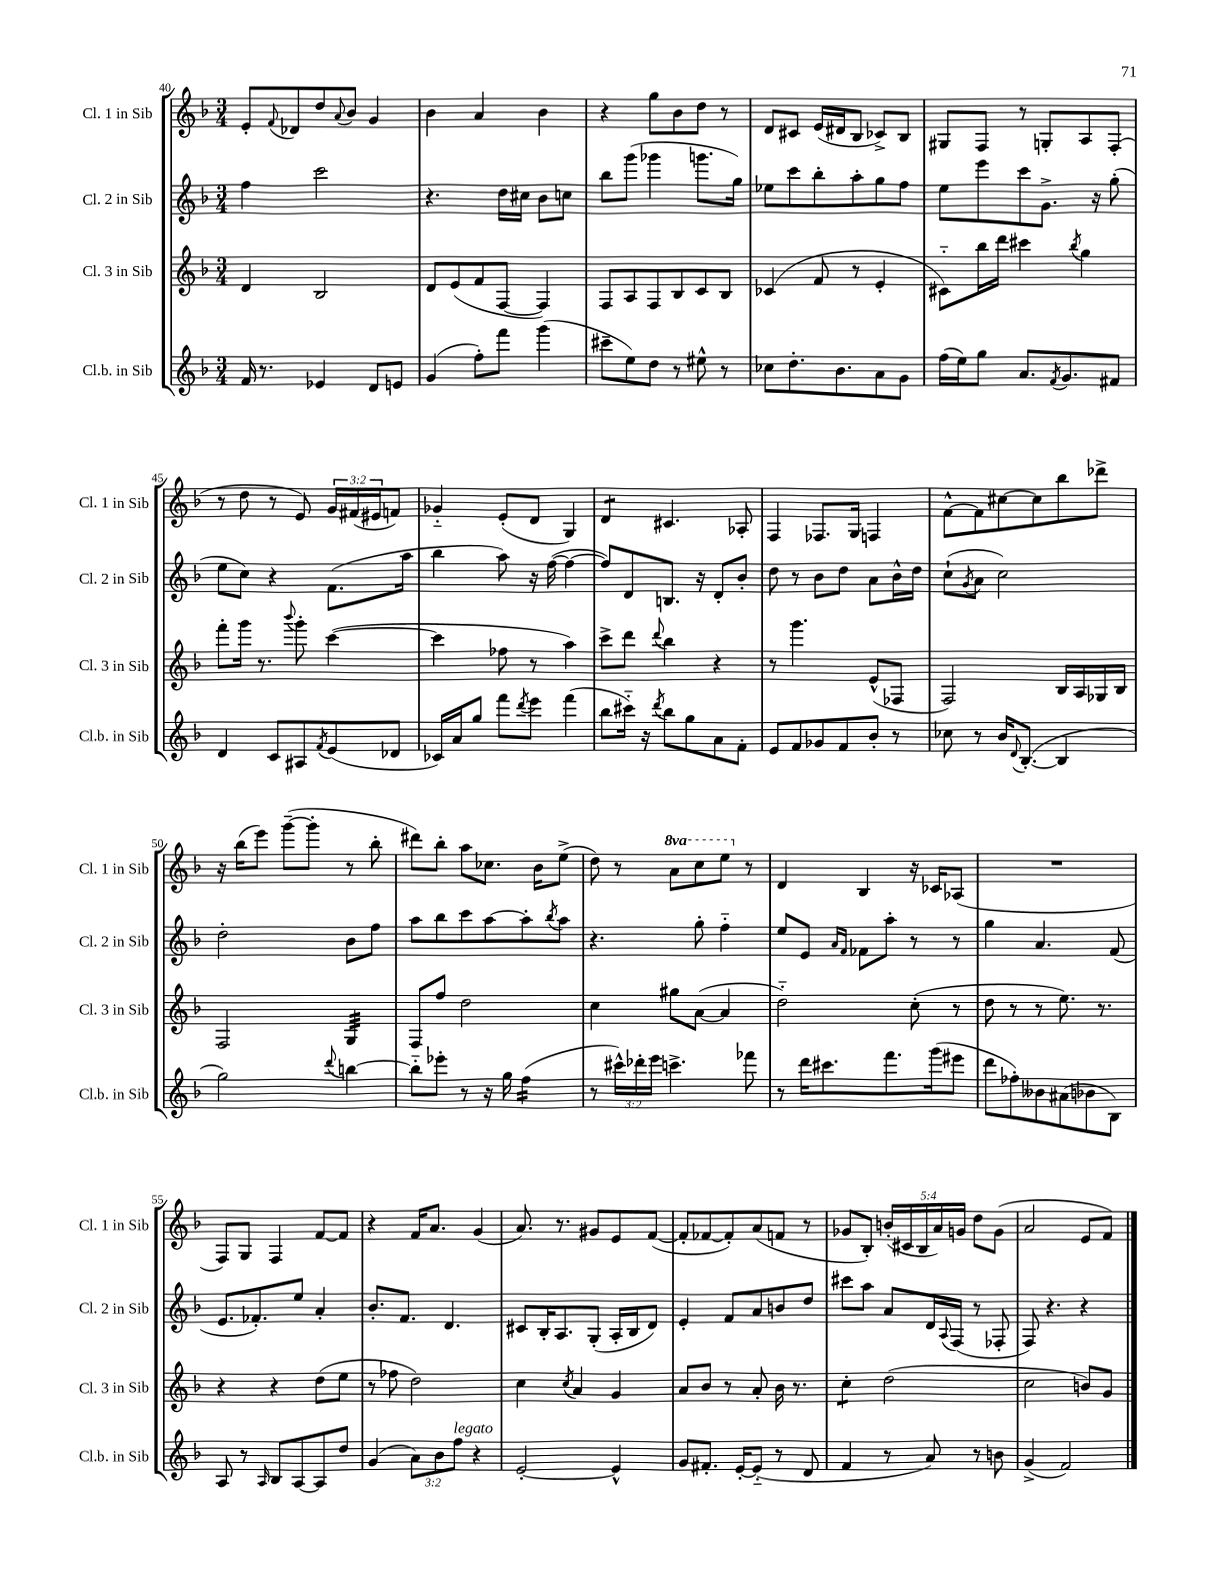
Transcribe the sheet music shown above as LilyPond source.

<<
\new StaffGroup <<
\new Staff = "s0" \with { instrumentName = "Cl. 1 in Sib" shortInstrumentName = "Cl. 1 in Sib" } {
    \clef treble \key f \major \numericTimeSignature \time 3/4 \override Staff.TupletNumber.text = #tuplet-number::calc-fraction-text \set Staff.ottavationMarkups = #ottavation-simple-ordinals
    e'8-. \appoggiatura { f'8 } des'8 d''8 \appoggiatura { a'8 } bes'8 g'4 |
    bes'4 a'4 bes'4 |
    r4 g''8 bes'8 d''8 r8 |
    d'8 cis'8 e'16( dis'16 bes8 ces'8->) bes8 |
    gis8 f8 r8 g8-. a8 f8-.( |
    r8 d''8 r8 e'8) \tuplet 3/2 { g'16 fis'16( eis'16 } f'8) |
    ges'4-_ e'8-.( d'8 g4) |
    d'4:8 cis'4. aes8-. |
    f4 fes8. g16 f4 |
    f'8~-^ f'8 cis''8~ cis''8 bes''8 des'''8-> |
    r16 bes''16( e'''8) g'''8~--( g'''8-. r8 bes''8-. |
    dis'''8) bes''8-. a''8 ces''8. bes'16 e''8->( |
    d''8) r8 \ottava #1 a''8 c'''8 e'''8 \ottava #0 r8 |
    d'4 bes4 r16 ces'16 aes8( |
    R2. |
    f8) g8 f4 f'8~ f'8 |
    r4 f'16 a'8. g'4( |
    a'8.) r8. gis'8 e'8 f'8~( |
    f'8-. fes'8~ fes'8-.) a'8( f'8 r8 |
    ges'8 bes8-.) \tuplet 5/4 { b'16-.( cis'16 bes16 a'16) g'16 } d''8 g'8( |
    a'2 e'8 f'8) \bar "|." |
}
\new Staff = "s1" \with { instrumentName = "Cl. 2 in Sib" shortInstrumentName = "Cl. 2 in Sib" } {
    \clef treble \key f \major \numericTimeSignature \time 3/4
    f''4 c'''2 |
    r4. d''16 cis''16 bes'8 c''8 |
    bes''8 g'''8( ges'''4 g'''8. g''16) |
    ees''8 c'''8 bes''8-. a''8-. g''8 f''8 |
    e''8 e'''8 c'''8 g'8.-> r16 g''8-.( |
    e''8 c''8) r4 f'8.( a''16 |
    bes''4 a''8) r16 f''16~( f''4~ |
    f''8) d'8 b8. r16 d'8-. bes'8-. |
    d''8 r8 bes'8 d''8 a'8 bes'16-^ d''16 |
    c''8-!( \acciaccatura { g'8 } a'8 c''2) |
    d''2-. bes'8 f''8 |
    a''8 bes''8 c'''8 a''8~ a''8-. \acciaccatura { bes''8 } a''8 |
    r4. g''8-. f''4-_ |
    e''8 e'8 \grace { a'16 f'16 } fes'8 a''8-. r8 r8 |
    g''4 a'4. f'8( |
    e'8. fes'8.-.) e''8 a'4-. |
    bes'8.-. f'8. d'4. |
    cis'8 bes16-. a8. g8-.( a16-. bes16 d'8) |
    e'4-. f'8 a'8 b'8 d''8 |
    cis'''8 a''8 a'8 d'16 \appoggiatura { a8 } f16( r8 fes8-. |
    f8) r4. r4 \bar "|." |
}
\new Staff = "s2" \with { instrumentName = "Cl. 3 in Sib" shortInstrumentName = "Cl. 3 in Sib" } {
    \clef treble \key f \major \numericTimeSignature \time 3/4
    d'4 bes2 |
    d'8 e'8( f'8 f8~ f4) |
    f8 a8 f8 bes8 c'8 bes8 |
    ces'4( f'8 r8 e'4-. |
    cis'8-_) bes''16 d'''16 cis'''4 \acciaccatura { bes''8 } g''4 |
    f'''8-. g'''16 r8. \appoggiatura { bes'''8 } g'''8-. c'''4~( |
    c'''4 fes''8 r8 a''4) |
    c'''8-> d'''8 \appoggiatura { d'''8 } bes''4 r4 |
    r8 g'''4. e'8-^( fes8 |
    f2) bes16 a16 ges16 bes16 |
    f2 g4:32 |
    f8 f''8 d''2 |
    c''4 gis''8 a'8~( a'4 |
    d''2-_) c''8-.( r8 |
    d''8 r8 r8 e''8.) r8. |
    r4 r4 d''8( e''8 |
    r8 fes''8 d''2) |
    c''4 \acciaccatura { c''8 } a'4 g'4 |
    a'8 bes'8 r8 a'8-. bes'16 r8. |
    c''4:8-. d''2( |
    c''2 b'8) g'8 \bar "|." |
}
\new Staff = "s3" \with { instrumentName = "Cl.b. in Sib" shortInstrumentName = "Cl.b. in Sib" } {
    \clef treble \key f \major \numericTimeSignature \time 3/4 \override Staff.TupletNumber.text = #tuplet-number::calc-fraction-text
    f'16 r8. ees'4 d'8 e'8 |
    g'4( f''8-.) f'''8 g'''4( |
    cis'''8-- e''8) d''8 r8 eis''8-^ r8 |
    ces''8 d''8.-. bes'8. a'8 g'8 |
    f''16( e''16) g''8 a'8. \acciaccatura { f'8 } g'8. fis'8 |
    d'4 c'8 ais8 \acciaccatura { f'8 } e'8( des'8 |
    ces'16) a'16 g''8 f'''8 \acciaccatura { d'''8 } e'''8 f'''4( |
    bes''8 cis'''16-_) r16 \acciaccatura { d'''8 } bes''8 g''8 a'8 f'8-. |
    e'8 f'8 ges'8 f'8 bes'8-. r8 |
    ces''8 r8 bes'16 \appoggiatura { d'8 } bes8.~-.( bes4 |
    g''2) \appoggiatura { d'''8 } b''4~ |
    b''8-_ ees'''8-. r8 r16 g''16 f''4:16( |
    r8 \tuplet 3/2 { cis'''16-^) des'''16-. e'''16 } c'''4.-> fes'''8 |
    r8 d'''16 cis'''8. f'''8. g'''16( eis'''8 |
    d'''8 fes''8-.) beses'8 ais'8( bes'8 bes8) |
    a8 r8 \grace { a16 } bes8 a8~ a8 d''8 |
    g'4( \tuplet 3/2 { a'8) bes'8 f''8^\markup { \italic "legato" } } r4 |
    e'2~-. e'4-^ |
    g'8 fis'8.-. e'16~-. e'8-_( r8 d'8 |
    f'4 r8 a'8) r8 b'8 |
    g'4->( f'2) \bar "|." |
}
>>
>>
\layout { \context { \Score currentBarNumber = #40 } }
